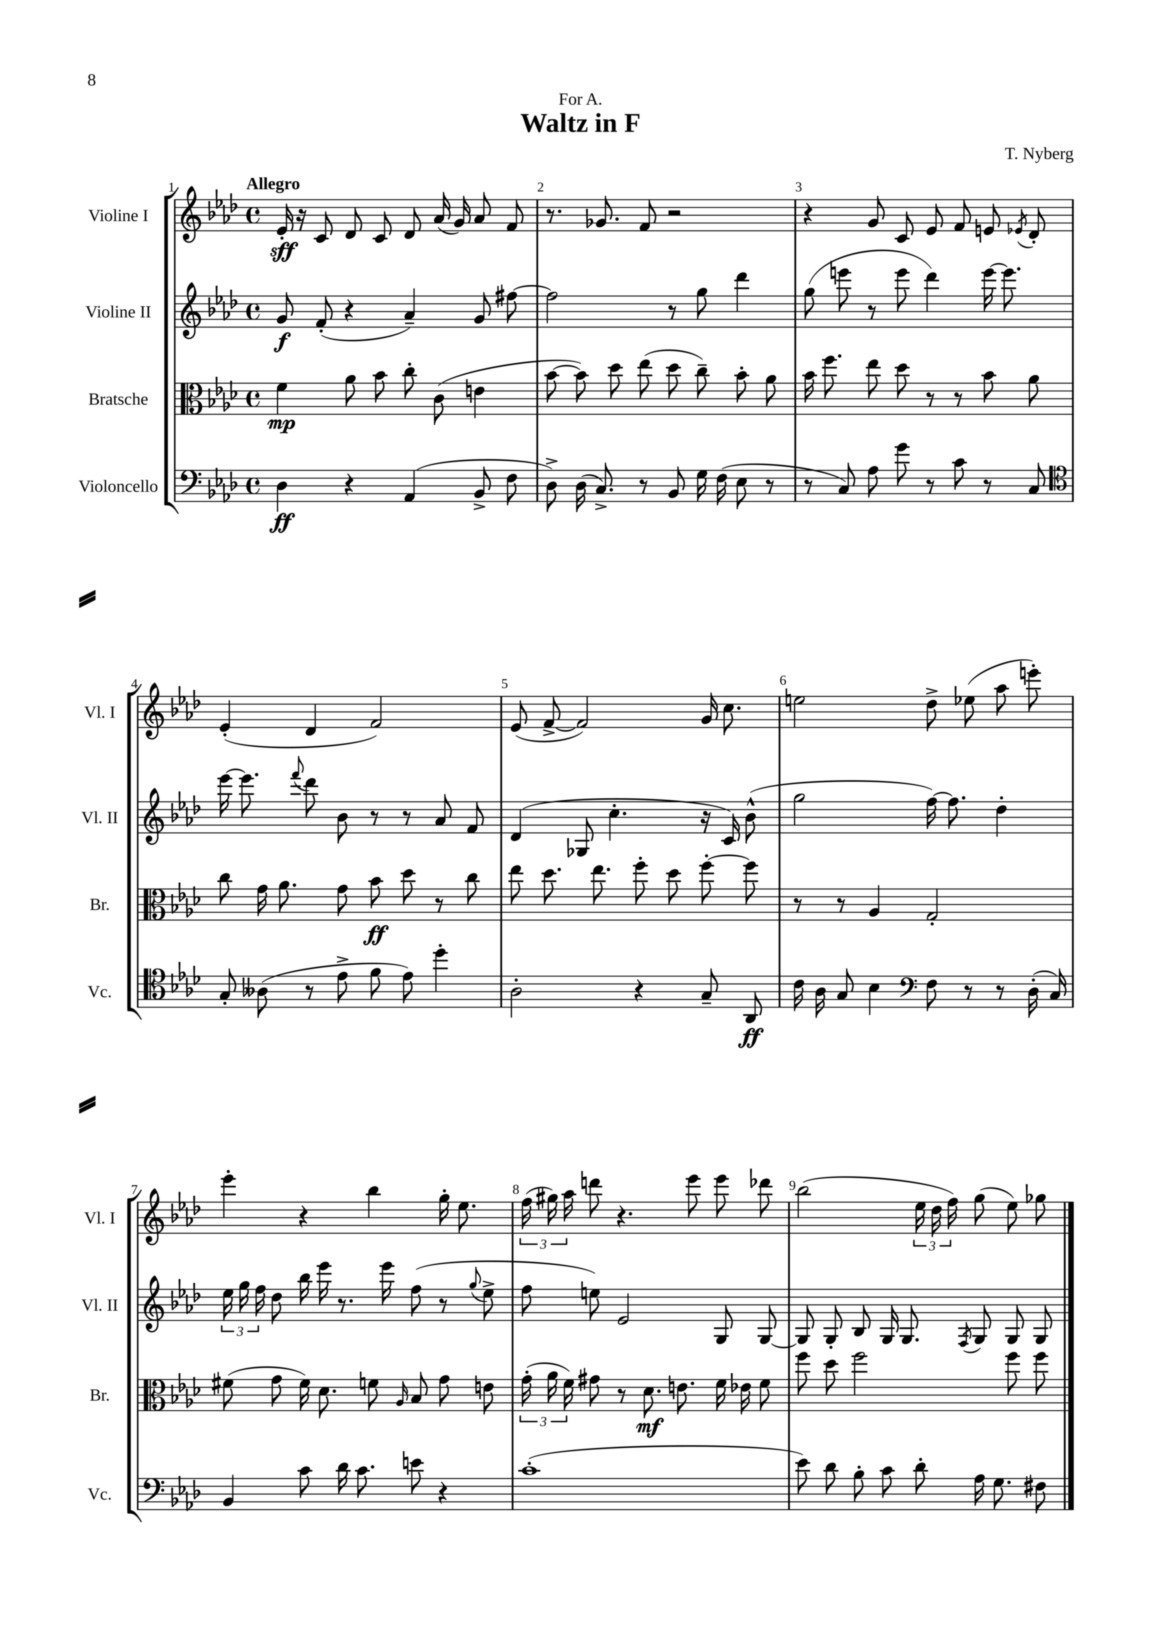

**kern	**dynam	**kern	**dynam	**kern	**dynam	**kern	**dynam
*part4	*part4	*part3	*part3	*part2	*part2	*part1	*part1
*staff4	*staff4	*staff3	*staff3	*staff2	*staff2	*staff1	*staff1
*I"Violoncello	*	*I"Bratsche	*	*I"Violine II	*	*I"Violine I	*
*I'Vc.	*	*I'Br.	*	*I'Vl. II	*	*I'Vl. I	*
*clefF4	*	*clefC3	*	*clefG2	*	*clefG2	*
*k[b-e-a-d-]	*	*k[b-e-a-d-]	*	*k[b-e-a-d-]	*	*k[b-e-a-d-]	*
*M4/4	*	*M4/4	*	*M4/4	*	*M4/4	*
*met(c)	*	*met(c)	*	*met(c)	*	*met(c)	*
=1	=1	=1	=1	=1	=1	=1	=1
!	!	!	!	!	!	!LO:TX:a:B:t=Allegro	!
4D-\	ff	4f\	mp	8g/	f	16e-'/	sff
.	.	.	.	.	.	16r	.
.	.	.	.	(8f'/	.	8c/	.
4r	.	8a-\	.	4r	.	8d-/	.
.	.	8b-\	.	.	.	8c/	.
(4AA-/	.	8cc'\	.	4a-~/)	.	8d-/	.
.	.	(8c\	.	.	.	(16a-/	.
.	.	.	.	.	.	16g/)	.
8BB-^/	.	4en\	.	8g/	.	8a-/	.
8F\	.	.	.	[8ff#X\	.	8f/	.
=2	=2	=2	=2	=2	=2	=2	=2
8D-^\)	.	[8b-\	.	2ff#\]	.	8.r	.
(16D-\	.	8b-\])	.	.	.	.	.
8.C^/)	.	.	.	.	.	8.g-X/	.
.	.	8dd-\	.	.	.	.	.
8r	.	(8ee-\	.	.	.	8f/	.
8BB-/	.	8dd-\	.	8r	.	2r	.
16G\	.	8cc~\)	.	8gg\	.	.	.
(16F\	.	.	.	.	.	.	.
8E-\	.	8b-'\	.	4ddd-\	.	.	.
8r	.	8a-\	.	.	.	.	.
=3	=3	=3	=3	=3	=3	=3	=3
8r	.	16b-\	.	(8gg\	.	4r	.
.	.	8.ff\	.	.	.	.	.
8C/)	.	.	.	8eeen\	.	.	.
8A-\	.	8ee-\	.	8r	.	8g/	.
8g\	.	8dd-\	.	8eee\	.	8c/	.
8r	.	8r	.	4ddd-\)	.	8e-/	.
8c\	.	8r	.	.	.	8f/	.
8r	.	8b-\	.	[16eee\	.	8en/	.
.	.	.	.	8.eee\]	.	.	.
.	.	.	.	.	.	8qe-X/	.
8C/	.	8a-\	.	.	.	8d-'/	.
!!LO:LB:g=z
=4	=4	=4	=4	=4	=4	=4	=4
*clefC4	*	*	*	*	*	*	*
8G'/	.	8cc\	.	[16eee-\	.	(4e-'/	.
.	.	.	.	8.eee-\]	.	.	.
(8A--X\	.	16g\	.	.	.	.	.
.	.	8.a-\	.	.	.	.	.
.	.	.	.	8qqfff/	.	.	.
8r	.	.	.	8ddd-\	.	4d-/	.
8e-^\	.	8g\	.	8b-\	.	.	.
8f\	.	8b-\	ff	8r	.	2f/)	.
8e-\)	.	8dd-\	.	8r	.	.	.
4dd-'\	.	8r	.	8a-/	.	.	.
.	.	8cc\	.	8f/	.	.	.
=5	=5	=5	=5	=5	=5	=5	=5
2A-'\	.	8ee-\	.	(4d-/	.	(8e-/	.
.	.	8.dd-\	.	.	.	[8f^/	.
.	.	.	.	8G-X/	.	2f/])	.
.	.	8.ee-\	.	.	.	.	.
.	.	.	.	4.cc'\	.	.	.
4r	.	8ff'\	.	.	.	.	.
.	.	8dd-\	.	.	.	.	.
8G~/	.	[8ff'\	.	16r	.	16g/	.
.	.	.	.	16c/)	.	8.cc\	.
8AA-/	ff	8ff\]	.	(8b-^^\	.	.	.
=6	=6	=6	=6	=6	=6	=6	=6
16c\	.	8r	.	2gg\	.	2een\	.
16A-\	.	.	.	.	.	.	.
8G/	.	8r	.	.	.	.	.
4B-\	.	4A-/	.	.	.	.	.
*clefF4	*	*	*	*	*	*	*
8F\	.	2G'/	.	[16ff\)	.	8dd-^\	.
.	.	.	.	8.ff\]	.	.	.
8r	.	.	.	.	.	(8ee-X\	.
8r	.	.	.	4dd-'\	.	8aa-\	.
(16D-'\	.	.	.	.	.	8eeen'\)	.
16C/)	.	.	.	.	.	.	.
!!LO:LB:g=z
=7	=7	=7	=7	=7	=7	=7	=7
4BB-/	.	(8f#X\	.	24ee-\	.	4eee-'\	.
.	.	.	.	24gg\	.	.	.
.	.	.	.	24ff\	.	.	.
.	.	8g\	.	8dd-\	.	.	.
8c\	.	16f#\)	.	16bb-\	.	4r	.
.	.	8.d-\	.	16eee-\	.	.	.
16d-\	.	.	.	8.r	.	.	.
8.c\	.	.	.	.	.	.	.
.	.	8fn\	.	.	.	4bb-\	.
.	.	.	.	16eee-\	.	.	.
.	.	16qqA-/	.	.	.	.	.
8en\	.	8B-/	.	(8ff\	.	.	.
4r	.	8g\	.	8r	.	16gg'\	.
.	.	.	.	.	.	8.ee-\	.
.	.	.	.	8qqgg/	.	.	.
.	.	8en\	.	8ee-^\	.	.	.
=8	=8	=8	=8	=8	=8	=8	=8
(1c'	.	(24g'\	.	8ff\	.	(24ff\	.
.	.	24a-\	.	.	.	24gg#X\)	.
.	.	24f\)	.	.	.	24aa-\	.
.	.	8g#X\	.	8een\)	.	8dddn\	.
.	.	8r	.	2e-/	.	4.r	.
.	.	8.d-\	mf	.	.	.	.
.	.	8.en\	.	.	.	.	.
.	.	.	.	.	.	8eee-\	.
.	.	16f\	.	8G/	.	8eee-\	.
.	.	16e-X\	.	.	.	.	.
.	.	8f\	.	[8G/	.	8ddd-X\	.
=9	=9	=9	=9	=9	=9	=9	=9
8e-\)	.	8ff\	.	8G/]	.	(2bb-\	.
8d-\	.	8dd-\	.	8G'/	.	.	.
8B-'\	.	2ff\	.	8B-/	.	.	.
8c\	.	.	.	16G/	.	.	.
.	.	.	.	8.G/	.	.	.
8d-'\	.	.	.	.	.	24ee-\	.
.	.	.	.	.	.	24dd-\	.
.	.	.	.	.	.	24ff\)	.
.	.	.	.	8qF/	.	.	.
16A-\	.	.	.	8G/	.	(8gg\	.
8.G\	.	.	.	.	.	.	.
.	.	8ff\	.	8G/	.	8ee-\)	.
8F#X\	.	8ff\	.	8G/	.	8gg-X\	.
==	==	==	==	==	==	==	==
*-	*-	*-	*-	*-	*-	*-	*-
